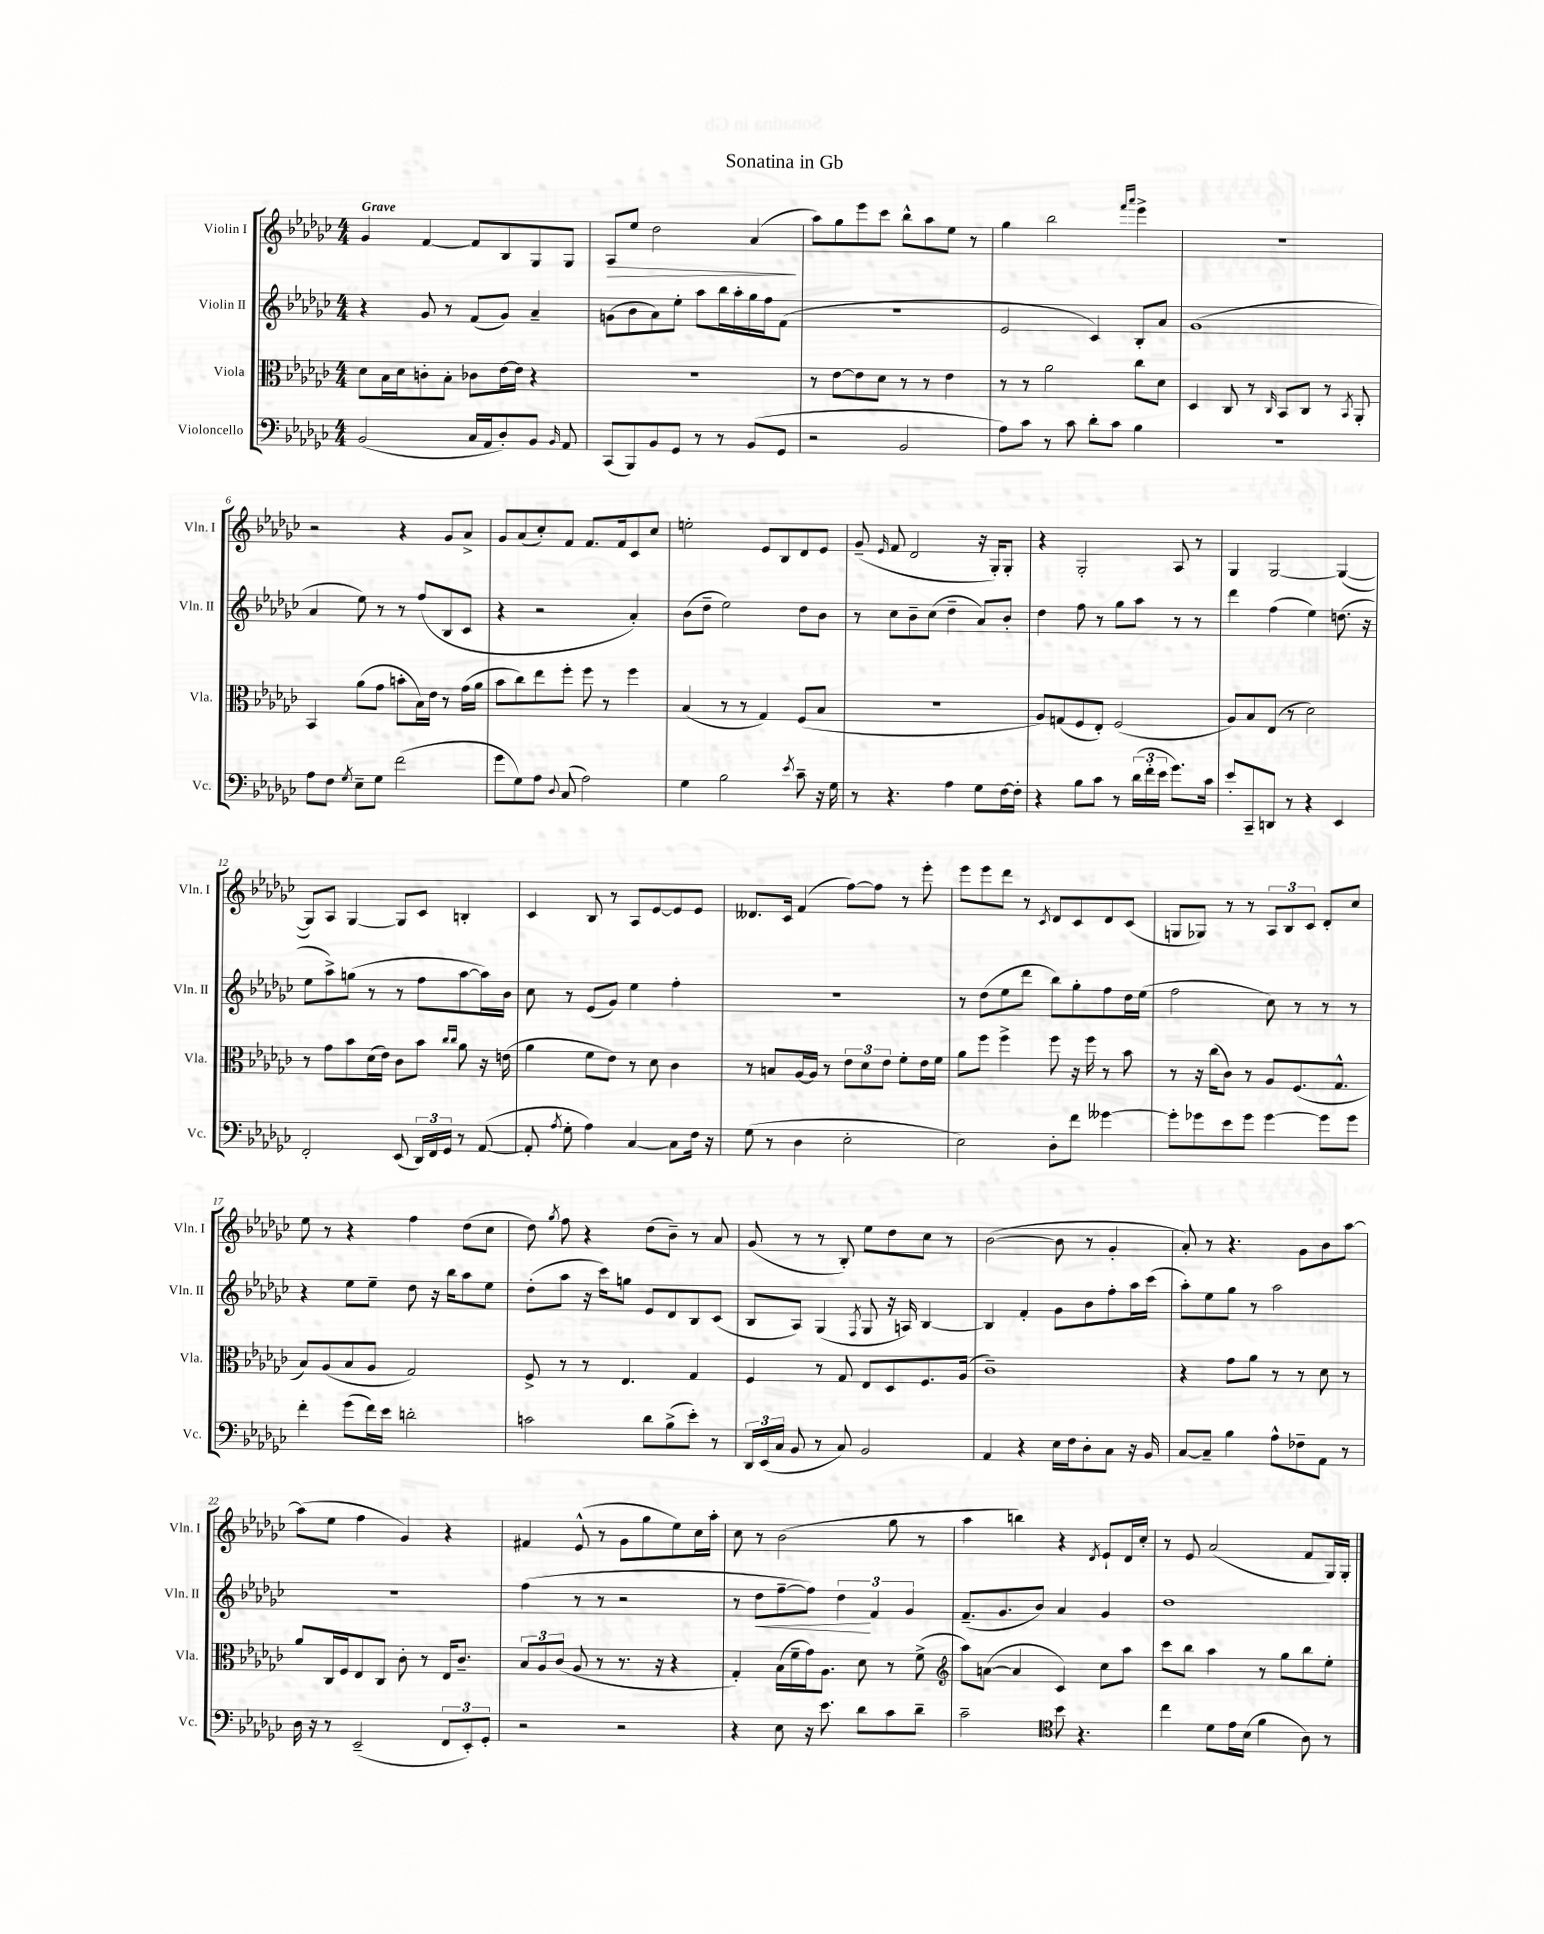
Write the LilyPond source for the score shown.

\header { title = "Sonatina in Gb" }
<<
\new StaffGroup <<
\new Staff = "s0" \with { instrumentName = "Violin I" shortInstrumentName = "Vln. I" } {
    \clef treble \key ges \major \numericTimeSignature \time 4/4 \tempo "Grave"
    \autoBeamOff ges'4 f'4~ f'8[ bes8 ges8 ges8] |
    aes8[\> ees''8] des''2 aes'4\!( |
    aes''8[) ges''8 ees'''8 ces'''8] bes''8[-^ aes''8 ees''8] r8 |
    ges''4 bes''2 \grace { f'''16[ aes'''16] } ees'''4-> |
    r1 |
    r2 r4 ges'8[ aes'8]-> |
    ges'8[ aes'8( ces''8-.) f'8] f'8.[ f'16 ces'8 ces''8] |
    e''2-. ees'8[ bes8 des'8 ees'8] |
    ges'8--( \grace { ees'16 } f'8 des'2 r16 ges16[-.) ges8]-. |
    r4 ges2-. aes8 r8 |
    ges4 ges2~ ges4~( |
    ges8[) aes8] ges4~ ges8[ ces'8] b4-. |
    ces'4 bes8 r8 aes8[ ees'8~ ees'8 ees'8] |
    deses'8.[ ces'16] f'4( f''8[~) f''8] r8 ees'''8-. |
    ees'''8[ ees'''8 des'''8] r8 \acciaccatura { ces'8 } des'8[ ces'8 des'8 ces'8]( |
    g8[ ges8]) r8 r8 \tuplet 3/2 { aes8[ bes8 ces'8] } des'8[-. ces''8] |
    ees''8 r8 r4 f''4 des''8[( ces''8] |
    des''8) \acciaccatura { ges''8 } f''8 r4 des''8[( bes'8]--) r8 aes'8 |
    ges'8( r8 r8 bes8-.) ees''8[ des''8 ces''8] r8 |
    bes'2~( bes'8 r8 ges'4-. |
    aes'8-.) r8 r4. ges'8[ bes'8 aes''8]~ |
    aes''8[( ees''8] f''4 ges'4) r4 |
    fis'4 ees'8-^( r8 ges'8[ ges''8 ees''8) ces''16 aes''16]-. |
    ces''8 r8 bes'2( ges''8 r8 |
    aes''4 b''4) r4 \acciaccatura { des'8 } ees'8[-! des'16 ces''16]-. |
    r8 ees'8 aes'2( f'8[ ges16) ges16]-. \bar "|." |
}
\new Staff = "s1" \with { instrumentName = "Violin II" shortInstrumentName = "Vln. II" } {
    \clef treble \key ges \major \numericTimeSignature \time 4/4
    \autoBeamOff r4 ges'8 r8 f'8[( ges'8]) aes'4-- |
    g'8[( bes'8 aes'8) ees''8]-. aes''8[ bes''16 aes''16-. ges''16 f''16 f'8]( |
    r1 |
    ees'2 ces'4) bes8[-. aes'8] |
    ges'1( |
    aes'4 ees''8) r8 r8 f''8[( bes8 ces'8] |
    r4 r2 aes'4-.) |
    bes'8[( des''8]-- ees''2) des''8[ bes'8] |
    r8 ces''8[ bes'8-- ces''8]( des''4-- aes'8[) bes'8]-. |
    des''4 f''8 r8 ges''8[ aes''8] r8 r8 |
    des'''4 f''4( ees''4) d''8.( r16 |
    ees''8[ aes''8->) g''8]( r8 r8 f''8[ aes''8~ aes''16) bes'16] |
    ces''8 r8 ees'8[( ges'8]) ees''4 f''4-. |
    R1 |
    r8 des''8[( ees''8 des'''8] bes''8[) ges''8-. f''8 des''16 ees''16]( |
    f''2 ces''8) r8 r8 r8 |
    r4 ees''8[ ees''8]-- des''8 r16 bes''16[ aes''8 ees''8] |
    des''8[-.( aes''8] r16 ces'''16[) g''8] ees'8[ des'8 bes8 ces'8]( |
    bes8[ aes8]) ges4( \acciaccatura { f8 } ges8 r16 a16) bes4~ |
    bes4 f'4-. ges'8[ bes'8 f''8-. aes''16 ces'''16]( |
    aes''8[-.) ees''8 ges''8] r8 aes''2 |
    R1 |
    f''4( r8 r8 r2 |
    r8 des''8[\< f''8~-- f''8]) \tuplet 3/2 { des''4\! f'4 ges'4 } |
    f'8.[--( ges'8. bes'8]) aes'4 ges'4 |
    des''1 \bar "|." |
}
\new Staff = "s2" \with { instrumentName = "Viola" shortInstrumentName = "Vla." } {
    \clef alto \key ges \major \numericTimeSignature \time 4/4
    \autoBeamOff des'8[ bes16 des'16 c'8-. bes8]-. ces'8[ ees'16~ ees'16] r4 |
    r1 |
    r8 ees'8[~ ees'8 des'8] r8 r8 ees'4 |
    r8 r8 aes'2 ces''8[ des'8] |
    des4 ces8 r8 \grace { ces16 } bes,8[ ces8] r8 \acciaccatura { bes,8 } aes,8-. |
    bes,4 aes'8[( ges'8] b'8[-. bes16) ees'16] r8 ges'16[( aes'16] |
    bes'8[ ces''8) ees''8 f''8]-. f''8 r8 f''4 |
    bes4( r8 r8 ges4) f8[( bes8] |
    R1 |
    aes8[) g8( f8 ees8]-.) f2( |
    aes8[) bes8 ees8]( r8 des'2) |
    r8 ges'8[ bes'8 des'16( ees'16]) ces'8[ bes'8] \grace { ces''16[ ces''16] } aes'8 r16 e'16( |
    aes'4 f'8[ ees'8]) r8 des'8 ces'4 |
    r8 b8[ aes16~ aes16] r8 \tuplet 3/2 { ees'8[ des'8 ees'8] } f'8[-. ees'16 f'16] |
    aes'8[ f''8] f''4-> f''8 r16 f''16 r8 bes'8 |
    r8 r16 ces''16[( ces'8]) r8 aes8[ f8.( ges8.]-^ |
    bes8[) aes8( bes8 aes8] ges2) |
    f8-> r8 r8 ees4. ges4 |
    f4 r8 ges8 ees8[ des8 f8. aes16]( |
    ces'1--) |
    r4 ges'8[ aes'8] r8 r8 des'8 r8 |
    aes'8[ ces16 f16 ees8 ces8] ces'8-. r8 ees16[ ces'8.]-- |
    \tuplet 3/2 { bes8[ aes8 ces'8]( } aes8 r8 r8. r16 r4 |
    ges4-.) bes16[( f'16-- ges'16) aes8.] des'8 r8 f'8->( |
    \clef treble aes''8[) a'8]~( a'4 ces'4) ces''8[ aes''8] |
    ces'''8[ bes''8] aes''4 r8 ges''8[ bes''8 ees''8]-. \bar "|." |
}
\new Staff = "s3" \with { instrumentName = "Violoncello" shortInstrumentName = "Vc." } {
    \clef bass \key ges \major \numericTimeSignature \time 4/4
    \autoBeamOff bes,2( ces16[ aes,16 des8-.) bes,8] \grace { bes,16 } aes,8 |
    ces,8[( bes,,8) bes,8 ges,8] r8 r8 bes,8[( ges,8] |
    r2 bes,2 |
    aes8[) ces'8] r8 ces'8 des'8[-. ces'8] bes4 |
    R1 |
    aes8[ f8] \acciaccatura { ges8 } ees8[-- ges8] f'2( |
    ges'8[ ges8) aes8] \appoggiatura { des8 } ces8( aes2) |
    ges4 bes2 \acciaccatura { ees'8 } ces'8-- r16 ges16 |
    r8 r4. aes4 ges8[ f16~ f16]-. |
    r4 bes8[ ces'8] r8 \tuplet 3/2 { des'16[( f'16-. ees'16] } ges'8.[) ces'16] |
    ees'8[-. ces,8-- d,8] r8 r4 ees,4 |
    f,2-. ees,8( \tuplet 3/2 { des,16[) f,16 ges,16] } r8 aes,8~( |
    aes,8-. \acciaccatura { aes8 } ges8-. aes4) ces4~ ces8[ f16] r16 |
    ges8( r8 des4 ees2-. |
    ees2) des8[-. f'8] geses'4~ |
    geses'8[-. ges'8 ees'8 ges'8] ges'4~ ges'8[ ges'8] |
    f'4-. ges'8[( f'16) ees'16] d'2-. |
    c'2 des'8[ bes8->( ees'8]-.) r8 |
    \tuplet 3/2 { des,16[ ees,16( ces16] } bes,8 r8 ces8) bes,2 |
    aes,4 r4 ees16[ f16 des8-. ces8] r16 bes,16 |
    ces8[~ ces8]-- bes4 aes8[-^ fes8-- aes,8] r8 |
    des16 r16 r8 ees,2--( \tuplet 3/2 { f,8[ ees,8-.) ges,8]-. } |
    r2 r2 |
    r4 ees8 r16 ees'8. des'8[ ces'8 des'8]-- |
    ces'2-- \clef tenor bes'8 r4. |
    ces''4 des'8[ ees'16 bes16]( f'4 aes8) r8 \bar "|." |
}
>>
>>
